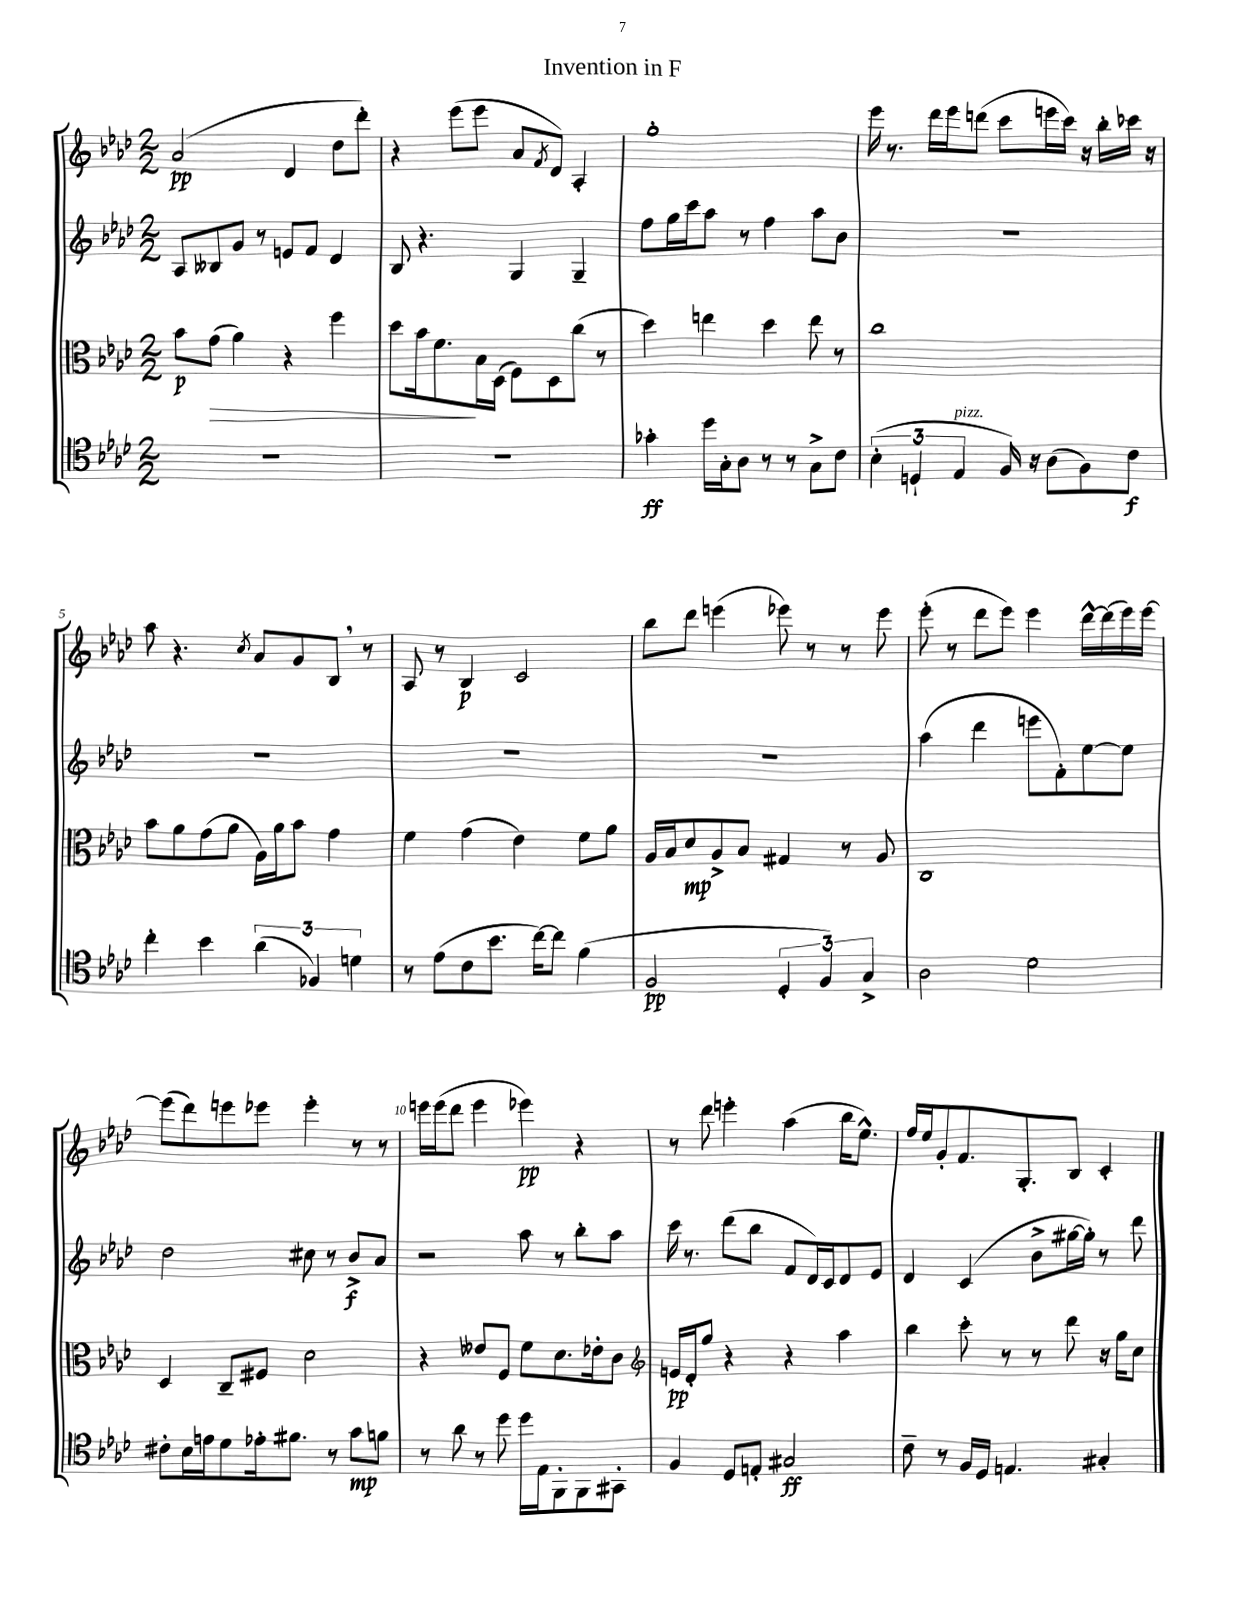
\header { title = "Invention in F" }
<<
\new StaffGroup <<
\new Staff = "s0" {
    \clef treble \key aes \major \numericTimeSignature \time 2/2
    aes'2\pp( des'4 des''8 des'''8-.) |
    r4 ees'''8( ees'''8 aes'8 \acciaccatura { f'8 } des'8) aes4-. |
    g''1-. |
    ees'''16 r8. des'''16 ees'''16 d'''8( c'''8 e'''16 c'''16) r16 bes''16-. ces'''16 r16 |
    aes''8 r4. \acciaccatura { c''8 } aes'8 g'8 bes8 \breathe r8 |
    aes8 r8 bes4\p c'2 |
    bes''8 des'''8 e'''4( ees'''8) r8 r8 ees'''8 |
    ees'''8-.( r8 des'''8 ees'''8) ees'''4 des'''16~-^ des'''16( ees'''16) ees'''16~ |
    ees'''8( des'''8) e'''8 ees'''8 ees'''4-. r8 r8 |
    e'''16 e'''16( des'''8 e'''4 ees'''4\pp) r4 |
    r8 des'''8 e'''4-. aes''4( bes''16 ees''8.-^) |
    f''16 ees''16 g'8-. f'8. g8.-. bes8 c'4-. \bar "|." |
}
\new Staff = "s1" {
    \clef treble \key aes \major \numericTimeSignature \time 2/2
    aes8 beses8 g'8 r8 e'8 f'8 des'4 |
    bes8 r4. g4 g4-- |
    f''8 g''16 c'''16 aes''8 r8 f''4 aes''8 bes'8 |
    R1 |
    R1 |
    R1 |
    R1 |
    aes''4( des'''4 e'''8 f'8-.) ees''8~ ees''8 |
    des''2 cis''8 r8 bes'8->\f aes'8 |
    r2 aes''8 r8 bes''8-. aes''8 |
    c'''16 r8. des'''8( bes''8 f'8 des'16) c'16 des'8 ees'8 |
    des'4 c'4( bes'8-> gis''16~ gis''16-.) r8 des'''8 \bar "|." |
}
\new Staff = "s2" {
    \clef alto \key aes \major \numericTimeSignature \time 2/2
    bes'8\p g'8\>( aes'4) r4 f''4 |
    des''8 bes'16 f'8.\! bes16 des16( f8) des8 c''8( r8 |
    des''4) e''4 des''4 e''8 r8 |
    c''1 |
    bes'8 aes'8 g'8( aes'8 aes16) aes'16 bes'8 g'4 |
    f'4 g'4( ees'4) f'8 aes'8 |
    aes16 bes16 des'8\mp aes8-> bes8 gis4 r8 aes8 |
    c1 |
    des4 c8-- fis8 des'2 |
    r4 eeses'8 f8 f'8 des'8. ees'16-. c'8 |
    \clef treble e'16\pp des'16-. g''8 r4 r4 aes''4 |
    bes''4 c'''8-. r8 r8 des'''8 r16 g''16 c''8 \bar "|." |
}
\new Staff = "s3" {
    \clef tenor \key aes \major \numericTimeSignature \time 2/2
    R1 |
    R1 |
    ges'4-.\ff des''16 g16-. aes8 r8 r8 g8-> c'8 |
    \tuplet 3/2 { bes4-.( d4-! ees4^\markup { \italic "pizz." } } f16) r16 aes8( f8) c'8\f |
    c''4-. bes'4 \tuplet 3/2 { aes'4( fes4) d'4 } |
    r8 ees'8( c'8 bes'8. c''16~) c''8 f'4( |
    f2\pp \tuplet 3/2 { des4-. f4) g4-> } |
    aes2 des'2 |
    cis'8-. bes16 e'16 des'8 ees'16-. fis'8. r8 g'8\mp f'8 |
    r8 aes'8 r8 des''8 des''16 ees16 f,8-. f,8 gis,8-. |
    f4 des8 e8-. gis2\ff |
    c'8-- r8 f16 des16 e4. gis4-. \bar "|." |
}
>>
>>
\layout { \context { \Score \override BarNumber.break-visibility = ##(#f #t #t) barNumberVisibility = #(every-nth-bar-number-visible 5) } }
